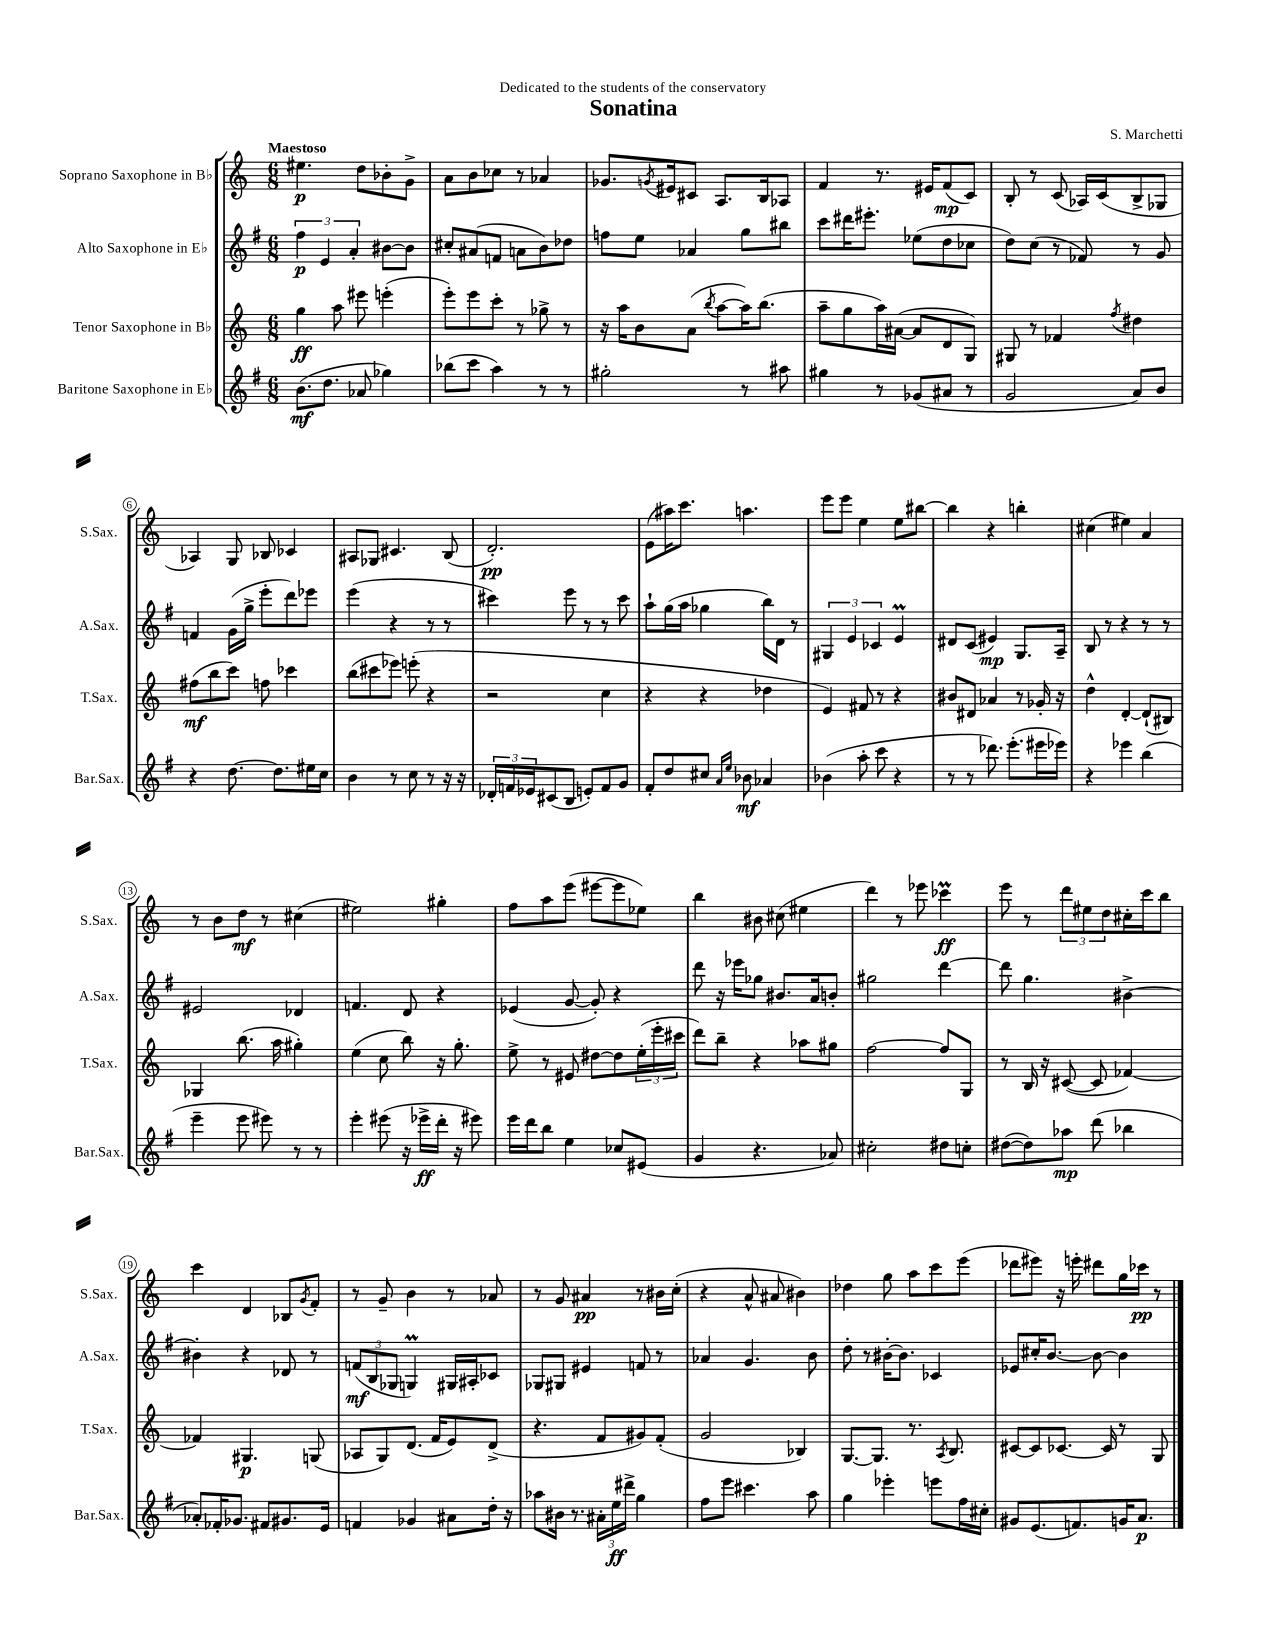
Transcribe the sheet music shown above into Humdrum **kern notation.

**kern	**kern	**kern	**kern
*staff4	*staff3	*staff2	*staff1
*clefG2	*clefG2	*clefG2	*clefG2
*k[f#]	*k[]	*k[f#]	*k[]
*M6/8	*M6/8	*M6/8	*M6/8
(8.b	4gg	6ff#	4.ee#
.	.	6e	.
8.dd	.	.	.
.	8aa	.	.
.	.	6a'	.
8a-	8eee#	.	8dd
4gg-)	(4eee'	[8b#	8b-'
.	.	8b#]	8g^
=	=	=	=
(8bb-	8eee')	8cc#'	8a
8ccc	8eee	(8a#	8b
4aa)	8ccc'	8f	8cc-
.	8r	8a	8r
8r	8gg-^	8b)	4a-
8r	8r	8dd-	.
=	=	=	=
2gg#'	16r	8ff	8.g-
.	16aa	.	.
.	8b	8ee	.
.	.	.	8qg
.	.	.	16e#
.	(8a	4a-	8c#
.	8qbb	.	.
.	[8aa	.	8.A
8r	16aa])	8gg	.
.	(8.bb	.	16B
8aa#	.	8bb#	8A-
=	=	=	=
4gg#	8aa~	8ccc	4f
.	8gg	16ddd#	.
.	.	8.eee#'	.
8r	16aa)	.	8.r
.	([16a#	.	.
(8g-	8a#]	(8ee-	.
.	.	.	16e#
8a#	8d	8dd	(8f
8r	8G)	8cc-	8c)
=	=	=	=
2g	8G#	8dd)	8B'
.	8r	(8cc	8r
.	4f-	8r	(8c
.	.	8f-)	16A-)
.	.	.	(16c
.	8qff	.	.
8a)	4dd#	8r	8B^
8b	.	8g	8G-
=	=	=	=
4r	(8ff#	4f	4A-)
.	8bb	.	.
[8.dd	8ccc)	(16g	8G
.	.	16gg^	.
.	8ff	8eee'	8B-
8.dd]	.	.	.
.	4ccc-	8ddd)	4c-
16ee#	.	8eee-	.
16cc	.	.	.
=	=	=	=
4b	(8bb	(4eee	8A#
.	8ccc#	.	8G-
8r	8eee-)	4r	4.c#
8cc	(8eee'	.	.
8r	4r	8r	.
16r	.	8r	(8B
16r	.	.	.
=	=	=	=
24d-'	2r	4ccc#)	2.d')
24f	.	.	.
24e-	.	.	.
(8c#	.	.	.
8B	.	8eee	.
8e')	.	8r	.
8f	4cc	8r	.
8g	.	8ccc#	.
=	=	=	=
8f#'	4r	8aa`	(8e
8dd	.	(16gg	16aa#)
.	.	16aa	8.ccc
8cc#	4r	4gg-	.
16qqa	.	.	.
16qqee	.	.	.
8b-	.	.	4.aa
4a-	4dd-	16bb)	.
.	.	16d	.
.	.	8r	.
=	=	=	=
(4b-	4e)	6G#	8eee
.	.	.	8eee
.	.	6e	.
8aa'	8f#	.	4ee
.	.	6c-	.
8ccc	8r	.	.
4r	4r	4e	8ee
.	.	.	[8bb#
=	=	=	=
8r	8b#	8d#	4bb#]
8r	8d#	(8c	.
8.ddd-)	4a-	4e#)	4r
(8.eee'	.	.	.
.	8r	8.G	4bb'
16eee#	16g-'	.	.
16eee-)	16r	16A~	.
=	=	=	=
4r	4dd^^	8B	(4cc#
.	.	8r	.
4eee-	[4d'	4r	4ee#)
(4bb	(8d`]	8r	4a
.	8B#)	8r	.
=	=	=	=
4eee~	4G-	2e#	8r
.	.	.	8b
8eee	(8.bb	.	8dd
8eee#)	.	.	8r
.	16aa	.	.
8r	4gg#')	4d-	(4cc#
8r	.	.	.
=	=	=	=
4eee'	(4ee	4.f	2ee#)
(8eee#	8cc	.	.
16r	8bb)	8d	.
16eee-^	.	.	.
16ddd'	16r	4r	4gg#'
16r	8.gg'	.	.
8eee#)	.	.	.
=	=	=	=
16eee	8ee^	(4e-	8ff
16ddd	.	.	.
8bb	8r	.	8aa
4ee	8e#	[8g	(8eee
.	[8dd#	8g'])	[8eee#
8cc-	8dd#]	4r	8eee#]
(8e#	(24ee'	.	8ee-)
.	24eee'	.	.
.	24ccc#	.	.
=	=	=	=
4g	8ddd)	8ddd	4bb
.	8bb~	16r	.
.	.	16eee-	.
4.r	4r	8gg-	8b#
.	.	8.b#	(8cc#
.	8aa-	.	4ee#
.	.	16a	.
8a-)	8gg#	8b'	.
=	=	=	=
2cc#'	[2ff	2gg#	4ddd)
.	.	.	8r
.	.	.	8eee-
8dd#	8ff]	[4ddd	4ccc-
8cc'	8G	.	.
=	=	=	=
([8dd#	8r	8ddd]	8eee
8dd#])	16B	4.gg	8r
.	16r	.	.
8aa-	([8c#	.	12ddd
.	.	.	12ee#
(8ddd	8c#]	.	.
.	.	.	12dd
4bb-	[4f-)	[4b#^	16cc#'
.	.	.	16ccc
.	.	.	8bb
=	=	=	=
8a-')	4f-]	4b#']	4ccc
16f-'	.	.	.
8.g-	.	.	.
.	4.G#	4r	4d
8f#	.	.	.
8.g#	.	8d-	8B-
.	.	.	8qg
.	(8G	8r	8f'
16e	.	.	.
=	=	=	=
4f	8A-	(12f	8r
.	.	12B	.
.	8G)	.	8g~
.	.	12G-	.
4g-	(8.d	4G)	4b
.	16f	.	.
8a#	8e)	16G#	8r
.	.	16A#'	.
16dd'	(8d^	8c-	8a-
16r	.	.	.
=	=	=	=
8aa-	4.r	8G-	8r
16b#	.	8G#	8g
8.r	.	.	.
.	.	4e#	4a#
24a#'	8f	.	.
24ee	.	.	.
24ddd#^	.	.	.
4gg	8g#)	8f	8r
.	(8f'	8r	16b#
.	.	.	(16cc'
=	=	=	=
8ff#	2g	4a-	4r
8eee	.	.	.
4.ccc#	.	4.g	8a^^
.	.	.	8a#
.	4B-)	.	4b#)
8aa	.	8b	.
=	=	=	=
4gg	[8.G	8dd'	4dd-
.	.	8r	.
.	8.G]	.	.
4eee-'	.	[16b#'	8gg
.	.	8.b#]	.
.	8.r	.	8aa
8eee	.	4c-	8ccc
.	8qA	.	.
.	8.B	.	.
16ff#	.	.	(8eee
16cc#'	.	.	.
=	=	=	=
8g#	[8c#	8e-	8ddd-
(8.e	8c#]	16cc#'	8eee#)
.	.	[8.b	.
.	[8.c-	.	16r
8.f)	.	.	16eee'
.	.	8b_	8ddd#
.	16c-]	.	.
16g	8r	4b]	16gg
8.a	.	.	16ccc-
.	8G	.	8r
==	==	==	==
*-	*-	*-	*-
